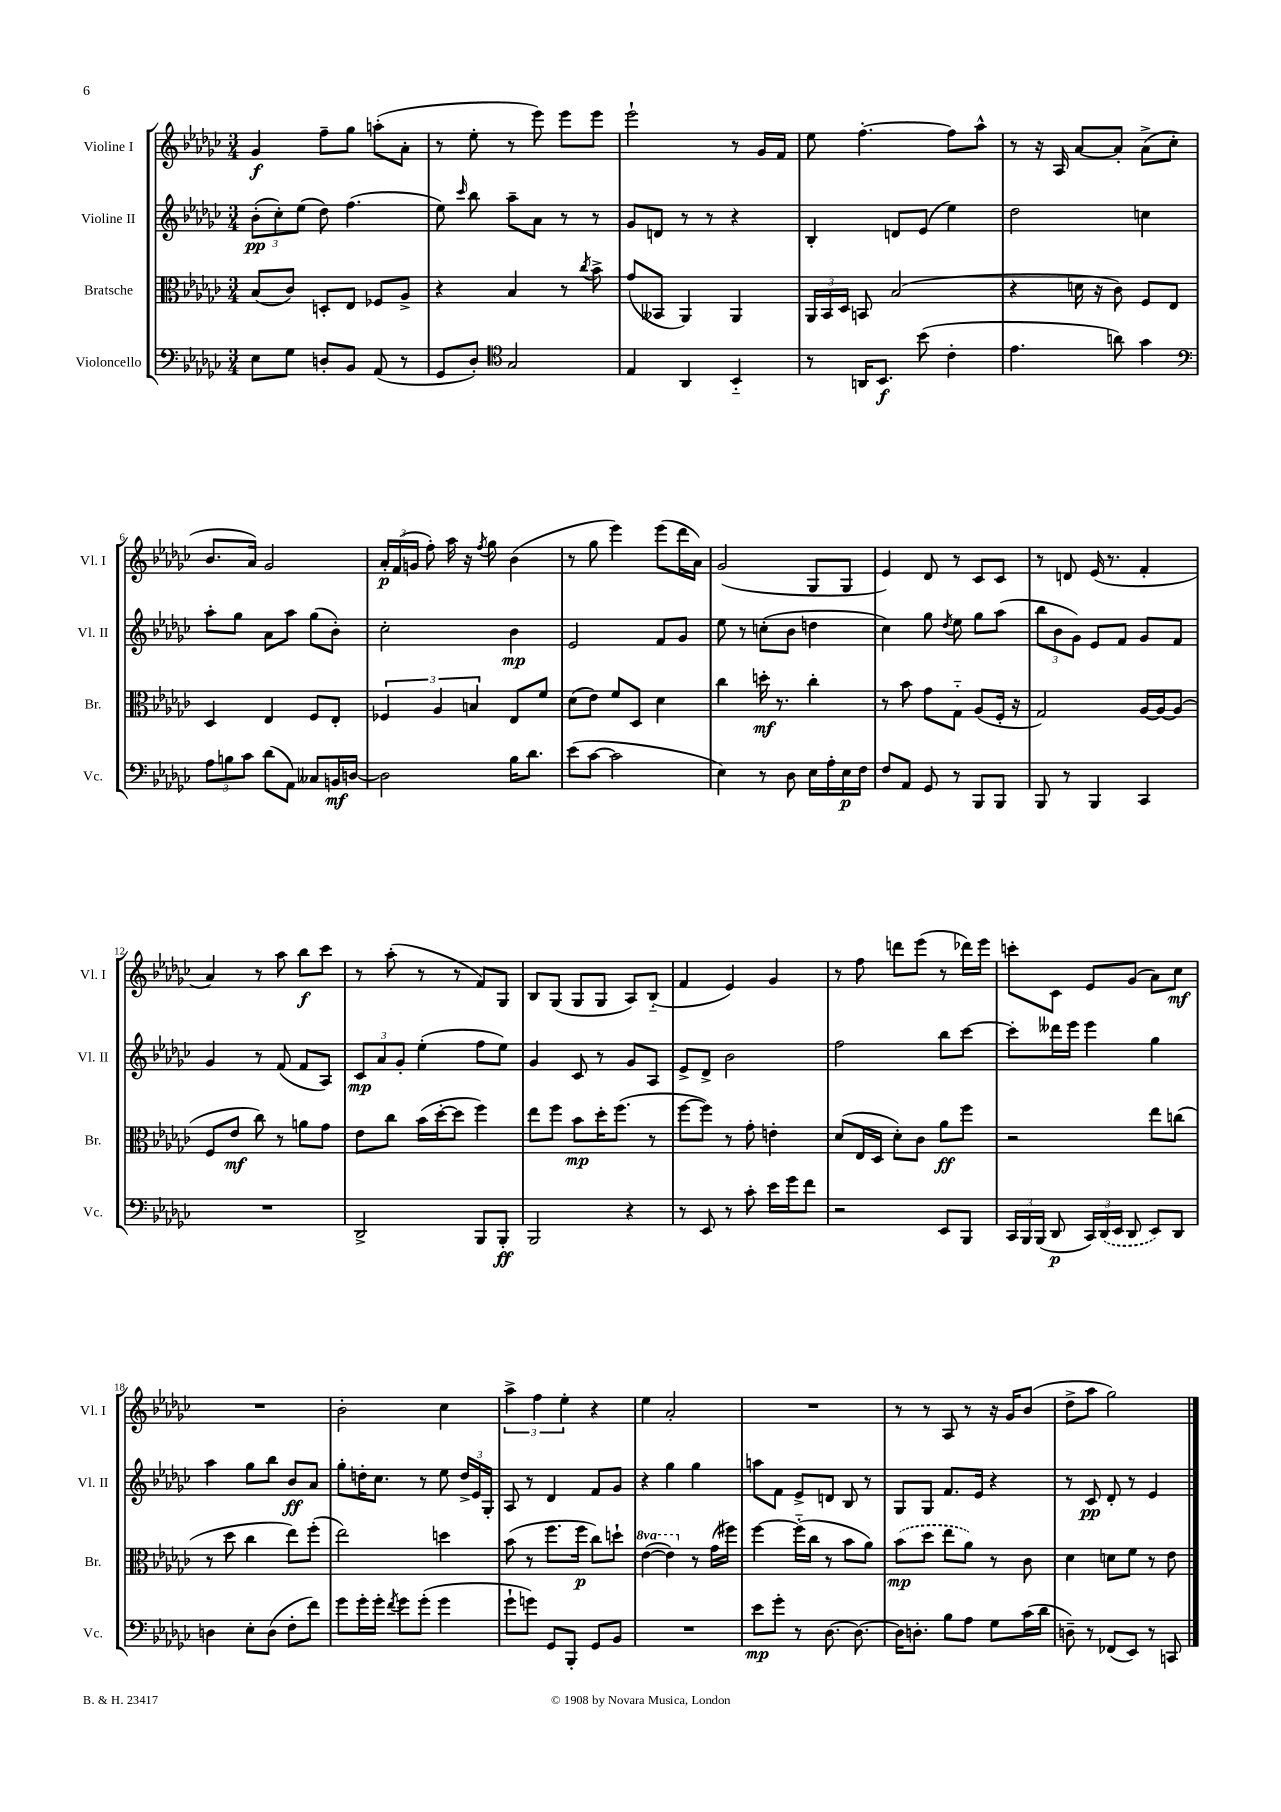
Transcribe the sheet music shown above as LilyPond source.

<<
\new StaffGroup <<
\new Staff = "s0" \with { instrumentName = "Violine I" shortInstrumentName = "Vl. I" } {
    \clef treble \key ges \major \numericTimeSignature \time 3/4
    \autoBeamOff ges'4\f f''8[-- ges''8] a''8[-.( aes'8]-. |
    r8 ees''8-. r8 ees'''8) ees'''8[ ees'''8] |
    ees'''2-! r8 ges'16[ f'16] |
    ees''8 f''4.~-. f''8[ aes''8]-^ |
    r8 r16 aes16 aes'8[~ aes'8]-. aes'8[->( ces''8]-. |
    bes'8.[ aes'16]) ges'2 |
    \tuplet 3/2 { aes'16[-.\p f'16( g'16] } f''8-.) aes''16 r16 \acciaccatura { f''8 } ges''8 bes'4( |
    r8 ges''8 ees'''4) ees'''8[( des'''16 aes'16]) |
    ges'2( ges8[ ges8] |
    ees'4) des'8 r8 ces'8[ ces'8] |
    r8 d'8 ees'16( r8. f'4-. |
    aes'4) r8 aes''8 bes''8[\f ces'''8] |
    r8 aes''8-.( r8 r8 f'8[) ges8] |
    bes8[ ges8]( ges8[ ges8] aes8[) bes8]-_( |
    f'4 ees'4) ges'4 |
    r8 f''8 d'''8[ ees'''8]( r8 des'''16[) ees'''16] |
    c'''8[-. ces'8] ees'8[ ges'8]( aes'8[) ces''8]\mf |
    R2. |
    bes'2-. ces''4 |
    \tuplet 3/2 { aes''4-> f''4 ees''4-. } r4 |
    ees''4 aes'2-. |
    R2. |
    r8 r8 aes8 r8 r16 ges'16[ bes'8]( |
    des''8[-> aes''8] ges''2) \bar "|." |
}
\new Staff = "s1" \with { instrumentName = "Violine II" shortInstrumentName = "Vl. II" } {
    \clef treble \key ges \major \numericTimeSignature \time 3/4
    \autoBeamOff \tuplet 3/2 { bes'8[-.\pp( ces''8-.) ees''8]( } des''8) f''4.( |
    ees''8) \grace { ces'''16 } bes''8 aes''8[-- aes'8] r8 r8 |
    ges'8[ d'8] r8 r8 r4 |
    bes4-. d'8[ ees'8]( ees''4) |
    des''2 c''4 |
    aes''8[-. ges''8] aes'8[ aes''8] ges''8[( bes'8]-.) |
    ces''2-. bes'4\mp |
    ees'2 f'8[ ges'8] |
    ees''8 r8 c''8[-.( bes'8] d''4 |
    ces''4) ges''8 \acciaccatura { des''8 } ees''8 ges''8[ aes''8]( |
    \tuplet 3/2 { bes''8[ bes'8 ges'8]) } ees'8[ f'8] ges'8[ f'8] |
    ges'4 r8 f'8( f'8[ aes8]) |
    \tuplet 3/2 { ces'8[\mp aes'8 ges'8]-. } ees''4-.( f''8[ ees''8]) |
    ges'4 ces'8 r8 ges'8[ aes8] |
    ees'8[-> des'8]-> bes'2 |
    f''2 bes''8[ ces'''8]~ |
    ces'''8[-. deses'''16 ees'''16] ees'''4 ges''4 |
    aes''4 ges''8[ bes''8] bes'8[\ff aes'8] |
    ges''8[-. d''16-. ces''8.] r8 ees''8 \tuplet 3/2 { d''16[-> ees'16 ges16]-. } |
    aes8 r8 des'4 f'8[ ges'8] |
    r4 ges''4 ges''4 |
    a''8[ f'8] ees'8[-> d'8] bes8 r8 |
    ges8[ ges8] f'8.[ ees'16] r4 |
    r8 ces'8\pp des'8-. r8 ees'4 \bar "|." |
}
\new Staff = "s2" \with { instrumentName = "Bratsche" shortInstrumentName = "Br." } {
    \clef alto \key ges \major \numericTimeSignature \time 3/4 \set Staff.ottavationMarkups = #ottavation-simple-ordinals
    \autoBeamOff bes8[( ces'8]) d8[-. ees8] fes8[ aes8]-> |
    r4 bes4 r8 \acciaccatura { ces''8 } bes'8-> |
    ges'8[( beses,8] aes,4) aes,4 |
    \tuplet 3/2 { aes,16[ bes,16 des16] } b,8 bes2( |
    r4 d'16 r16 ces'8) f8[ ees8] |
    des4 ees4 f8[ ees8]-. |
    \tuplet 3/2 { fes4 aes4 b4 } ees8[ f'8] |
    des'8[( ees'8]) f'8[ des8] des'4 |
    ces''4 d''16-.\mf r8. ces''4-. |
    r8 bes'8 ges'8[ ges8]-_ aes8[( f16]-. r16 |
    ges2) aes16[~ aes16~ aes8]( |
    f8[ ees'8]\mf ces''8) r8 a'8[ ges'8] |
    ees'8[ ces''8] bes'16[( des''16~-. des''8] f''4) |
    ees''8[ f''8] bes'8[\mp des''16-. f''8.]( r8 |
    f''8[~ f''8]) r8 ges'8-. e'4-. |
    des'8[( ees16 des16] des'8[-.) ces'8] aes'8[\ff f''8] |
    r2 ees''8[ c''8]( |
    r8 des''8 ces''4 ees''8[) f''8]-.( |
    ees''2) d''4 |
    bes'8( r8 f''8.[ f''16]\p ces''8[) d''8]-! |
    \ottava #1 ees''4~( ees''4) \ottava #0 r8 ges'16[( fis''16]) |
    f''4~ f''16[-_( ces''16] r8 bes'8[ aes'8]) |
    \once \slurDashed bes'8[\mp( des''8] ees''8[ aes'8]) r8 ces'8 |
    des'4 d'8[ f'8] r8 ees'8 \bar "|." |
}
\new Staff = "s3" \with { instrumentName = "Violoncello" shortInstrumentName = "Vc." } {
    \clef bass \key ges \major \numericTimeSignature \time 3/4
    \autoBeamOff ees8[ ges8] d8[-. bes,8] aes,8( r8 |
    ges,8[ des8]-.) \clef tenor ges2 |
    ees4 aes,4 bes,4-_ |
    r8 a,16[ bes,8.]\f bes'8( ces'4-. |
    ees'4. a'8) ges'4 |
    \clef bass \tuplet 3/2 { aes8[ b8 ces'8] } des'8[( aes,8]) ceses8[ b,16\mf d16]~ |
    d2 bes16[ des'8.] |
    ees'8[( ces'8]~ ces'2 |
    ees4) r8 des8 ees16[ aes16-. ees16\p f16] |
    f8[ aes,8] ges,8 r8 bes,,8[ bes,,8] |
    bes,,8 r8 bes,,4 ces,4 |
    R2. |
    des,2-> bes,,8[ bes,,8]-.\ff |
    bes,,2 r4 |
    r8 ees,8 r8 ces'8-. ees'16[ ges'16 f'8] |
    r2 ees,8[ bes,,8] |
    \tuplet 3/2 { ces,16[ bes,,16 bes,,16]( } des,8\p \tuplet 3/2 { ces,16[) \once \slurDashed des,16( ees,16] } des,8 ees,8[) des,8] |
    d4 ees8[-. d8]( f8[-. f'8]) |
    ges'8[ ges'16-. ges'16]-. \acciaccatura { f'8 } ges'8[ ges'8]-.( ges'4 |
    ges'8[-! g'8]) ges,8[ bes,,8]-. ges,8[ bes,8] |
    R2. |
    ees'8[\mp ges'8]-. r8 des8.~ des8.~ |
    des16[ d8.]-. bes8[ aes8] ges8[ ces'16( des'16] |
    d8--) r8 fes,8[( ees,8]) r8 c,8 \bar "|." |
}
>>
>>
